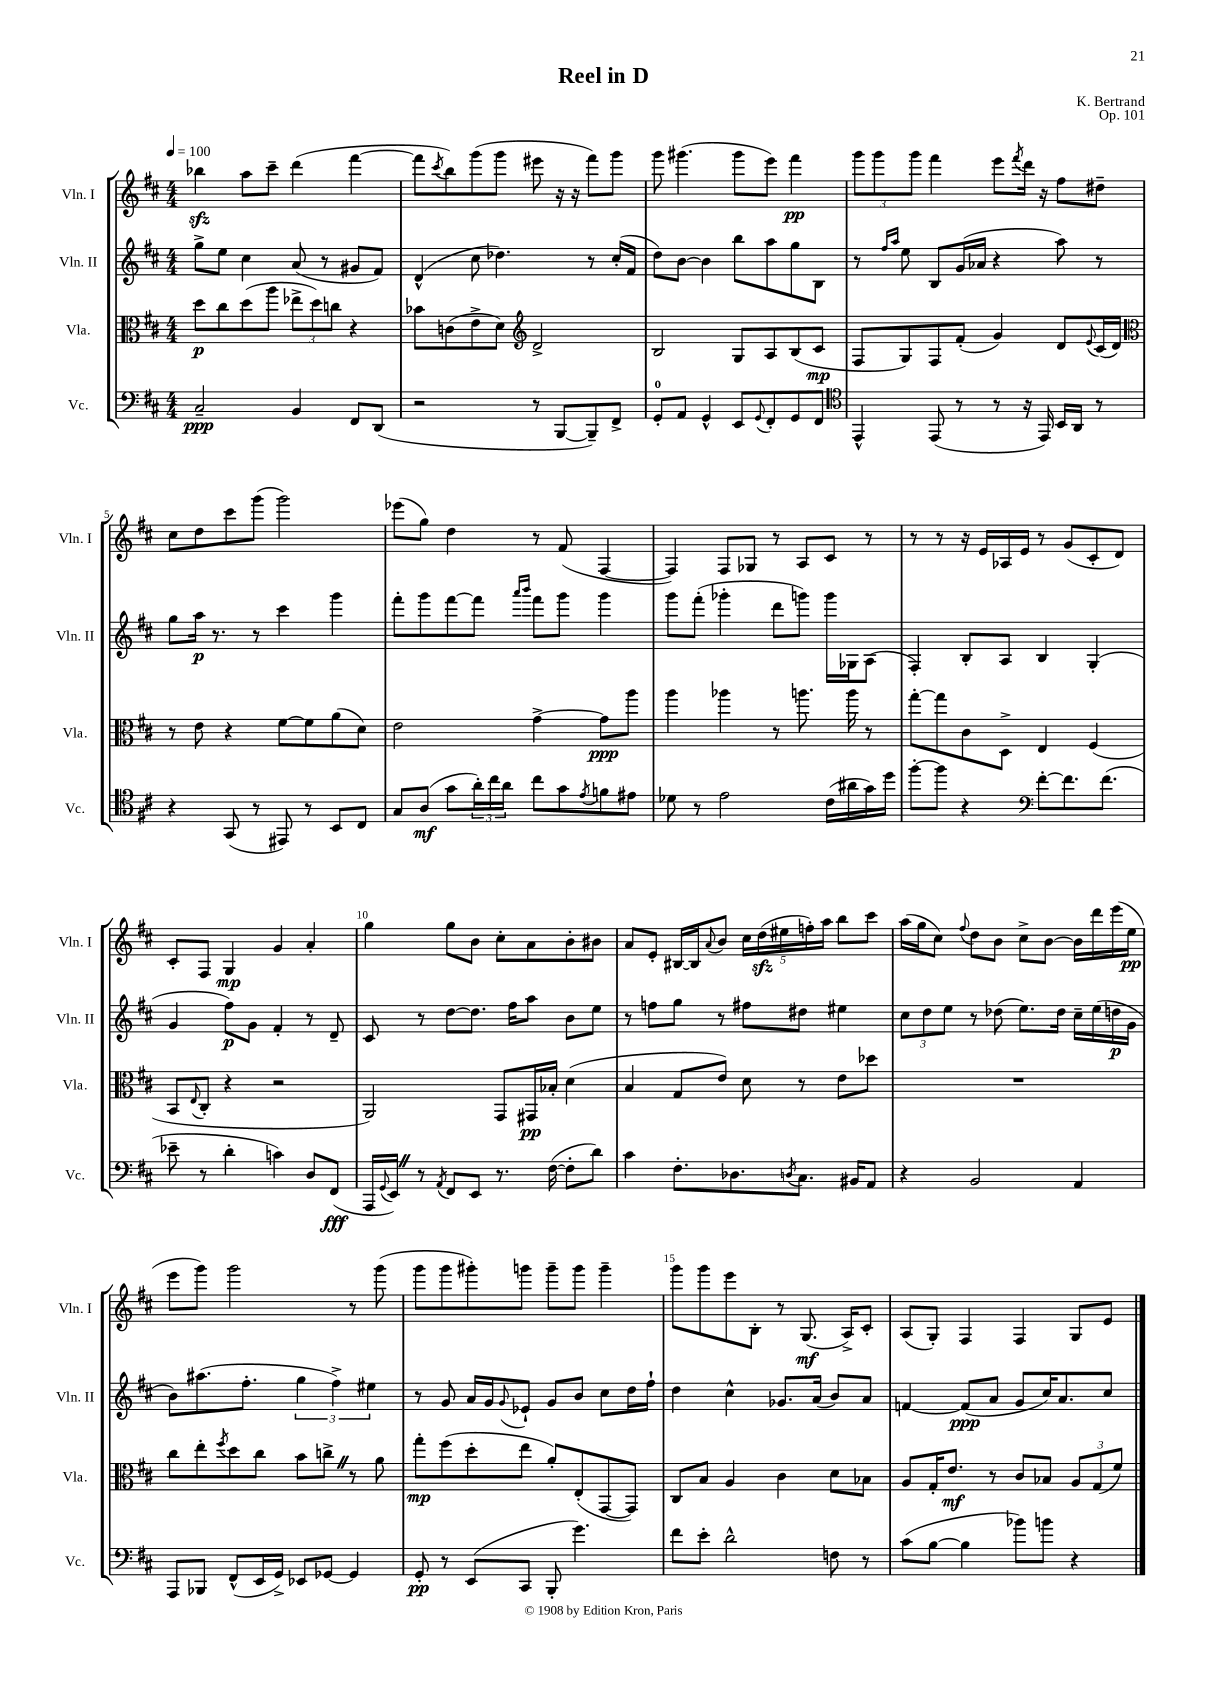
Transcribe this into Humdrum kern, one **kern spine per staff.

**kern	**kern	**kern	**kern
*staff4	*staff3	*staff2	*staff1
*clefF4	*clefC3	*clefG2	*clefG2
*k[f#c#]	*k[f#c#]	*k[f#c#]	*k[f#c#]
*M4/4	*M4/4	*M4/4	*M4/4
*MM100	*MM100	*MM100	*MM100
2C#~/	8dd\L	8gg^\L	4bb-\
.	8cc#\	8ee\J	.
.	(8dd\	4cc#\	8aa\L
.	8aa\J	.	8ccc#~\J
4BB/	12ee-^\L	(8a/	(4ddd\
.	12dd\)	.	.
.	.	8r	.
.	12cc\J	.	.
8FF#/L	4r	8g#/L	[4fff#\
(8DD/J	.	8f#/J)	.
=	=	=	=
2r	8b-\L	(4d^^/	8fff#\]L
.	.	.	8qccc#/
.	(8c\	.	8bb\)
.	8e^\	8cc#\	(8ggg\
.	8d\J)	4.dd-\)	8ggg\J
*	*clefG2	*	*
8r	2d^/	.	8eee#\
[8BBB/L	.	.	16r
.	.	.	16r
8BBB~/])	.	8r	8fff#\L)
8FF#^/J	.	(16cc#'/LL	8ggg\J
.	.	16f#/JJ	.
=	=	=	=
8GG'/L	2B/	8dd\L)	8ggg\
8AA/J	.	[8b\J	(4.ggg#\
4GG^^/	.	4b\]	.
8EE/L	8G/L	8bb\L	8ggg#\L
8qqGG/	.	.	.
8FF#'/	8A/	8aa\	8eee\J)
8GG/	(8B/	8gg\	4fff#\
8FF#/J	8c#/J	8B\J	.
=	=	=	=
*clefC4	*	*	*
4EE^^/	8F#/L	8r	12ggg\L
.	.	.	12ggg\
.	.	16qqff#/LL	.
.	.	16qqaa/JJ	.
.	8G/)	8ee\	.
.	.	.	12ggg\J
(8EE/	8F#/	8B/L	4fff#\
8r	(8f#'/J	(16g/L	.
.	.	16a-/JJ	.
8r	4g/)	4r	8eee\L
.	.	.	8qfff#/
16r	.	.	16ddd\Jk
16EE/)	.	.	16r
16BB/LL	8d/L	8aa\)	8ff#\L
16AA/JJ	.	.	.
.	8qqe/	.	.
8r	(16c#/L	8r	8dd#~\J
.	16d/JJ)	.	.
=	=	=	=
*	*clefC3	*	*
4r	8r	8gg\L	8cc#\L
.	8e\	16aa\Jk	8dd\
.	.	8.r	.
(8GG/	4r	.	8ccc#\
8r	.	8r	(8ggg\J
8EE#/)	[8f#\L	4ccc#\	2ggg\)
8r	8f#\]	.	.
8BB/L	(8a\	4ggg\	.
8C#/J	8d\J)	.	.
=	=	=	=
8G/L	2e\	8fff#'\L	(8eee-\L
(8A/J	.	8ggg\	8gg\J)
8g\L	.	[8fff#\	4dd\
24a'\L)	.	8fff#\]J	.
24cc#\	.	.	.
24a\JJ	.	.	.
.	.	16qqaaa/LL	.
.	.	16qqbbb/JJ	.
8cc#\L	[4g^\	8fff#\L	8r
8g\	.	8ggg\J	(8f#/
8qe/	.	.	.
8f\	8g\]L	4ggg\	[4F#/
8e#\J	8aa\J	.	.
=	=	=	=
8d-\	4aa\	8ggg\L	4F#/])
8r	.	(8fff#'\J	.
2e\	4aa-\	4ggg-'\	8F#/L
.	.	.	8G-/J
.	8r	8ddd\L	8r
.	8.aa\	8ggg\J)	8A/L
(16c#\LL	.	16ggg\LL	8c#/J
16a#\	16aa\	16G-\J	.
16g\)	8r	(8A\J	8r
16dd\JJ	.	.	.
=	=	=	=
[8ff#'\L	[8gg'\L	4F#'/)	8r
8ff#\]J	8gg\]	.	8r
4r	8c#\	8B'/L	16r
.	.	.	16e/LL
.	8D^\J	8A/J	16A-/
.	.	.	16e/JJ
*clefF4	*	*	*
[8f#'\L	4E/	4B/	8r
8.f#\]	.	.	(8g/L
.	(4F#/	(4G'/	8c#'/
(8.f#\J	.	.	.
.	.	.	8d/J)
=	=	=	=
8e-~\	8BB/L	4g/	8c#'/L
.	8qqE/	.	.
8r	8C#'/J	.	8F#/J
4d'\	4r	8ff#\L)	4G/
.	.	8g\J	.
4c\)	2r	4f#'/	4g/
8D/L	.	8r	4a'/
(8FF#/J	.	8d~/	.
=	=	=	=
16AAA/LL	2AA/)	8c#/	4gg\
8qqGG/	.	.	.
16EE/JJ)	.	.	.
8r	.	8r	.
8qAA/	.	.	.
8FF#/L	.	[8dd\L	8gg\L
8EE/J	.	8.dd\]J	8b\J
8.r	8GG/L	.	8cc#'\L
.	.	16ff#\LK	.
.	16GG#/L	8aa\J	8a\
([16F#\	16B-'/JJ	.	.
8F#'\]L	(4d\	8b\L	8b'\
8d\J)	.	8ee\J	8b#\J
=	=	=	=
4c#\	4B/	8r	8a/L
.	.	8ff\L	8e'/J
8.F#'\L	8G/L	8gg\J	[16B#/LL
.	.	.	16B#/]J
.	.	.	8qqa/
.	8e/J)	8r	8b/J
8.D-\	.	.	.
.	8d\	8ff#\L	20cc#\LL
.	.	.	(20dd\
.	.	.	20ee#\
8qD/	.	.	.
8.C#\J	8r	8dd#\J	.
.	.	.	20ff'\)
.	.	.	20aa\JJ
.	8e\L	4ee#\	8bb\L
16BB#/LK	.	.	.
8AA/J	8dd-\J	.	8ccc#\J
=	=	=	=
4r	1r	12cc#\L	(16aa\LL
.	.	.	16gg\J
.	.	12dd\	.
.	.	.	8cc#\J)
.	.	12ee\J	.
.	.	.	8qqff#/
2BB/	.	8r	8dd\L
.	.	(8dd-\	8b\J
.	.	8.ee\L)	8cc#^\L
.	.	.	[8b\J
.	.	16dd-\Jk	.
4AA/	.	16cc#~\LL	16b\]LL
.	.	(16ee\	16ddd\
.	.	16dd\	(16eee\
.	.	16g\JJ	16ee\JJ
=	=	=	=
8AAA/L	8cc#\L	8b\L)	8eee\L
8BBB-/J	8ee'\	(8.aa#\	8ggg\J)
.	8qff#/	.	.
(8FF#^^/L	8dd\	.	2ggg\
.	.	8.ff#'\J	.
16EE/L	8cc#\J	.	.
16GG^/JJ)	.	.	.
8EE-/L	8b\L	6gg\	.
[8GG-/J	8cc^\J	.	.
.	.	6ff#^\)	.
4GG-/]	8r	.	8r
.	.	6ee#\	.
.	8a\	.	(8ggg\
=	=	=	=
8GG'/	8gg'\L	8r	8ggg\L
8r	(8ff#\	8g/	8ggg\
(8EE/L	8dd'\	16a/LL	8ggg#'\)
.	.	16g/J	.
.	.	8qqg/	.
8CC#/J	8ee\J	8e-`/J	8ggg\J
8BBB'/	8a'/L)	8g/L	8ggg~\L
4.g\)	(8E'/	8b/J	8ggg\J
.	[8GG/	8cc#\L	4ggg~\
.	8GG/]J)	16dd\L	.
.	.	16ff#`\JJ	.
=	=	=	=
8f#\L	8C#/L	4dd\	8ggg\L
8e'\J	8B/J	.	8ggg\
2d^^\	4A/	4cc#^^\	8eee\
.	.	.	8B'\J
.	4c#\	8.g-/L	8r
.	.	.	(8.G/
.	.	(16a/Jk	.
8F\	8d\L	8b/L)	.
.	.	.	16A^/LK)
8r	8B-\J	8a/J	8c#'/J
=	=	=	=
(8c#\L	8A/L	[4f/	(8A/L
[8B\J	16G'/K	.	8G'/J)
.	8.e/J	.	.
4B\]	.	(8f/]L	4F#/
.	8r	8a/J	.
8b-\L)	8c#/L	8g/L	4F#/
8b\J	8B-/J	16cc#/K)	.
.	.	8.a/	.
4r	12A/L	.	8G/L
.	(12G/	.	.
.	.	8cc#/J	8e/J
.	12f#/J)	.	.
==	==	==	==
*-	*-	*-	*-
